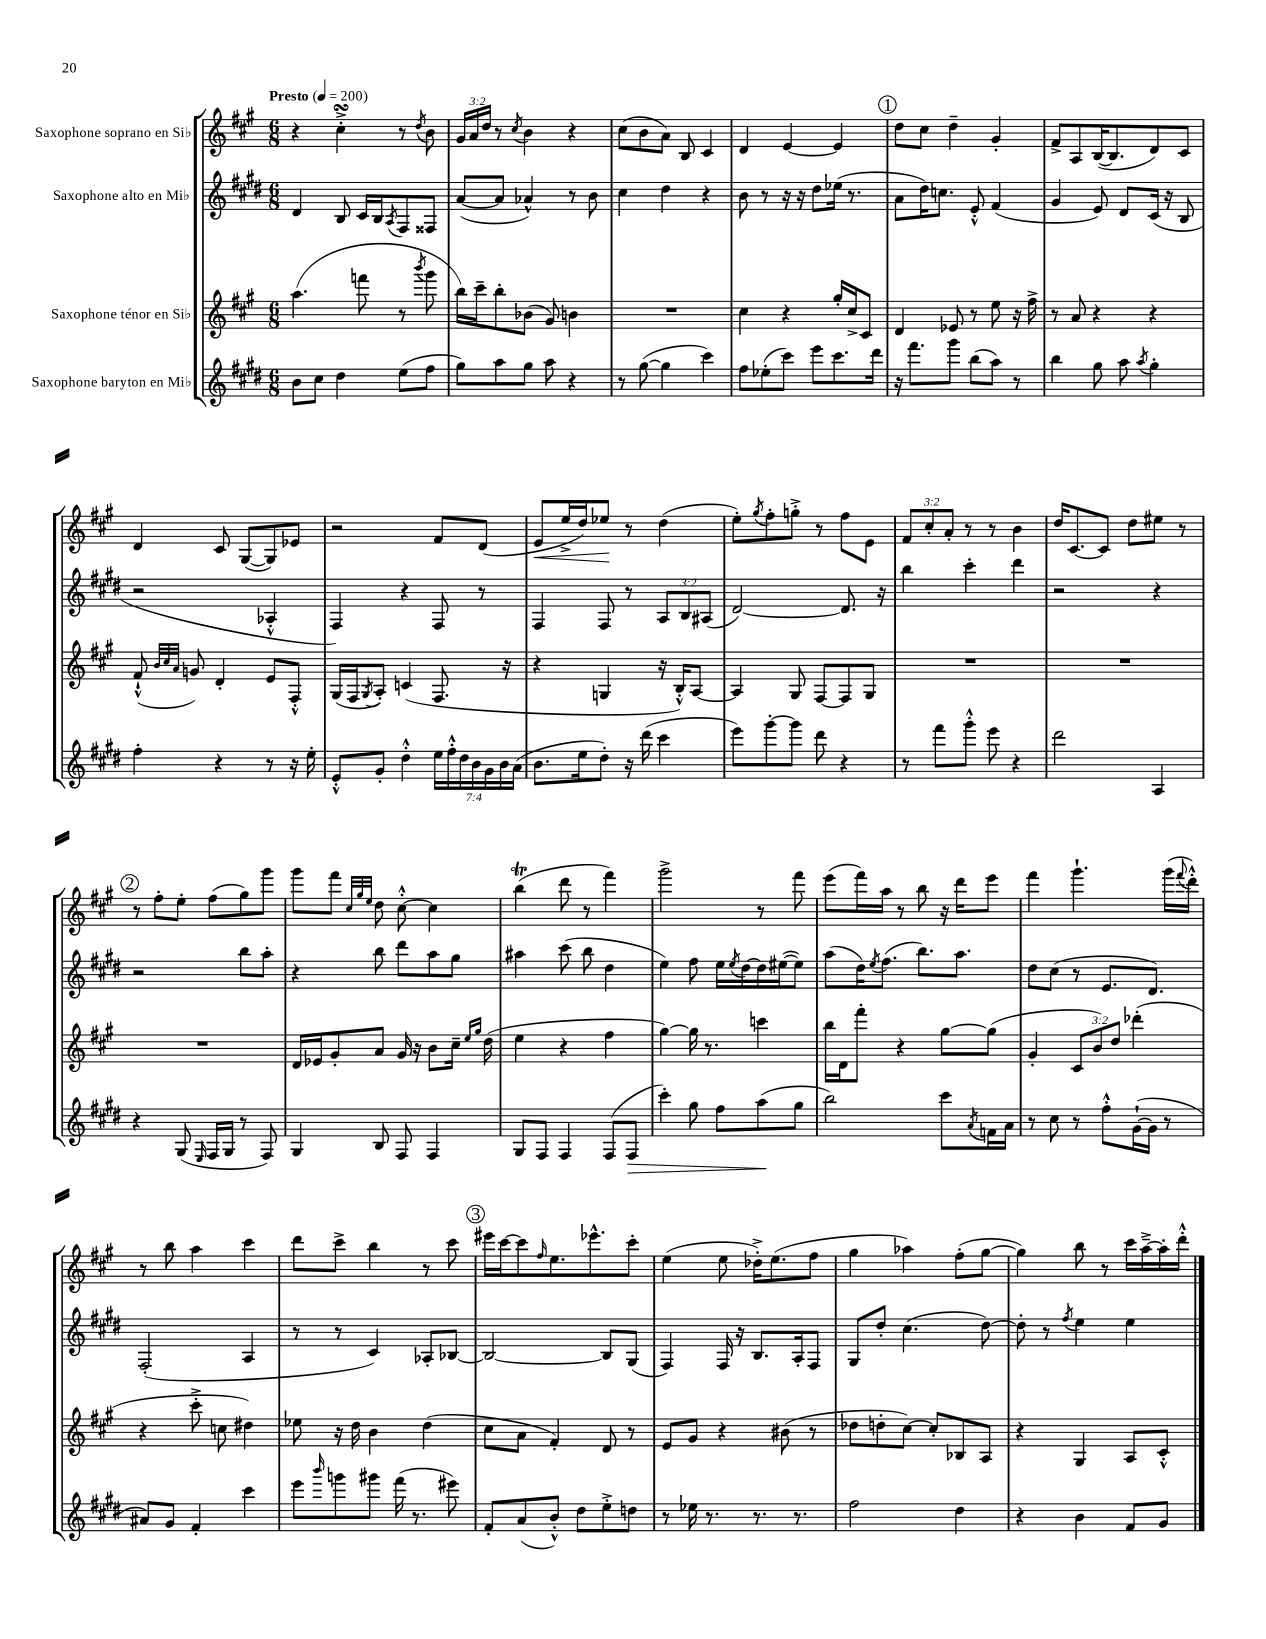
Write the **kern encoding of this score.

**kern	**kern	**kern	**kern
*staff4	*staff3	*staff2	*staff1
*clefG2	*clefG2	*clefG2	*clefG2
*k[f#c#g#d#]	*k[f#c#g#]	*k[f#c#g#d#]	*k[f#c#g#]
*M6/8	*M6/8	*M6/8	*M6/8
*MM200	*MM200	*MM200	*MM200
8b	(4.aa	4d#	4r
8cc#	.	.	.
4dd#	.	8B	4cc#'^
.	8fff	16c#	.
.	.	16B	.
.	.	8qA	.
(8ee	8r	8F#	8r
.	8qbbb	.	8qdd
8ff#	8ggg#	8F##	8b
=	=	=	=
8gg#)	16bb)	([8a	24g#
.	.	.	24a
.	16ccc#~	.	.
.	.	.	24dd
8aa	8bb'	8a]	8r
.	.	.	8qcc#
8gg#	(8b-	4a-^^)	4b
8aa	8g#)	.	.
4r	4b	8r	4r
.	.	8b	.
=	=	=	=
8r	2.r	4cc#	(8cc#
([8gg#	.	.	8b
4gg#]	.	4dd#	8a)
.	.	.	8B
4ccc#)	.	4r	4c#
=	=	=	=
8ff#	4cc#	8b	4d
(8ee-'	.	8r	.
8ccc#)	4r	16r	[4e
.	.	16r	.
8eee	.	8dd#	.
8.ccc#	16gg#'	(16ee-	4e]
.	16cc#^	8.r	.
.	8c#	.	.
16ddd#	.	.	.
=	=	=	=
16r	4d	8a	8dd
8.fff#	.	.	.
.	.	16dd#)	8cc#
.	.	8.cc	.
8ggg#	8e-	.	4dd~
(8bb	8r	8e'^^	.
8aa)	8ee	(4f#	4g#'
8r	16r	.	.
.	16ff#^	.	.
=	=	=	=
4bb	8r	4g#	8f#^
.	8a	.	8A
8gg#	4r	8e)	([16B
.	.	.	8.B]
8aa	.	8d#	.
8qaa	.	.	.
4gg#'	4r	(16c#	8d)
.	.	16r	.
.	.	8B	8c#
=	=	=	=
4ff#'	(8f#`^^	2r	4d
.	32qqb	.	.
.	32qqcc#	.	.
.	32qqa	.	.
.	8g)	.	.
4r	4d'	.	8c#
.	.	.	([8G#
8r	8e	4A-'^^	8G#])
16r	8F#'^^	.	8e-
16ee'	.	.	.
=	=	=	=
8e'^^	(16G#	4F#)	2r
.	16F#	.	.
.	8qG#	.	.
8g#'	8A')	.	.
4dd#'^^	(4c	4r	.
28ee	8.F#	8F#	8f#
28ff#'^^	.	.	.
28dd#	.	.	.
28b	.	.	.
.	.	8r	(8d
28g#	.	.	.
28b	.	.	.
.	16r	.	.
(28a	.	.	.
=	=	=	=
8.b	4r	4F#	8e
.	.	.	16ee^
16ee	.	.	16dd)
8dd#')	4G	8F#	8ee-
16r	.	8r	8r
(16ddd#	.	.	.
4ccc#	16r	12A	(4dd
.	16B'^^)	.	.
.	.	12B	.
.	[8A	.	.
.	.	(12A#	.
=	=	=	=
8eee)	4A]	[2d#)	8ee')
.	.	.	8qgg#
[8ggg#'	.	.	8ff#'
8ggg#]	8G#	.	8gg'^
8ddd#	[8F#	.	8r
4r	8F#]	8.d#]	8ff#
.	8G#	.	8e
.	.	16r	.
=	=	=	=
8r	2.r	4bb	12f#
.	.	.	12cc#'
8fff#	.	.	.
.	.	.	12a'
8ggg#'^^	.	4ccc#'	8r
8eee	.	.	8r
4r	.	4ddd#	4b
=	=	=	=
2ddd#	2.r	2r	16dd
.	.	.	[8.c#
.	.	.	8c#]
.	.	.	8dd
4A	.	4r	8ee#
.	.	.	8r
=	=	=	=
4r	2.r	2r	8r
.	.	.	8ff#'
(8G#	.	.	8ee'
16qqE	.	.	.
16F#	.	.	(8ff#
16G#	.	.	.
8r	.	8bb	8gg#)
8F#)	.	8aa'	8ggg#
=	=	=	=
4G#	16d	4r	8ggg#
.	16e-	.	.
.	8g#'	.	8fff#
.	.	.	32qqcc#
.	.	.	32qqgg#
.	.	.	32qqee
8B	8a	8bb	8dd
8F#	16g#	8ddd#	[8cc#'^^
.	16r	.	.
4F#	8b	8aa	4cc#]
.	16cc#~	8gg#	.
.	16qqee	.	.
.	16qqgg#	.	.
.	(16dd	.	.
=	=	=	=
8G#	4ee	4aa#	(4bb
8F#	.	.	.
4F#	4r	(8ccc#	8ddd
.	.	8bb	8r
(8F#	4ff#	4dd#	4fff#)
8F#	.	.	.
=	=	=	=
4ccc#')	[4gg#)	4ee)	2ggg#^
8gg#	16gg#]	8ff#	.
.	8.r	.	.
8ff#	.	16ee	.
.	.	8qee	.
.	.	[16dd#	.
(8aa	4ccc	16dd#]	8r
.	.	([16ee#	.
8gg#	.	8ee#])	8fff#
=	=	=	=
2bb)	16bb	(8aa	(8eee
.	16d	.	.
.	8fff#'	16dd#)	16fff#)
.	.	8qee	.
.	.	(8.ff#	16aa
.	4r	.	8r
.	.	8.bb)	8bb
8ccc#	[8gg#	.	16r
.	.	8.aa	16ddd
8qa	.	.	.
16f	(8gg#]	.	8eee
16a	.	.	.
=	=	=	=
8r	4g#'	8dd#	4fff#
8cc#	.	(8cc#	.
8r	12c#	8r	4.ggg#`
.	12b)	.	.
8ff#'^^	.	8.e	.
.	12dd	.	.
([16g#`	(4ddd-'	.	.
16g#]	.	8.d#)	.
8r	.	.	(16ggg#
.	.	.	8qqfff#
.	.	.	16ddd'^^)
=	=	=	=
8a#)	4r	(2F#'	8r
8g#	.	.	8bb
4f#'	8ccc#'^	.	4aa
.	8cc	.	.
4ccc#	4dd#)	4A	4ccc#
=	=	=	=
8eee	8ee-	8r	8ddd
16qqbbb	.	.	.
8ggg	16r	8r	8ccc#^
.	16dd	.	.
8ggg#	4b	4c#)	4bb
(16fff#	.	.	.
8.r	.	.	.
.	(4dd	8A-'	8r
8eee#)	.	[8B-	8ccc#
=	=	=	=
8f#'	8cc#	2B-_	16eee#
.	.	.	[16ccc#
(8a	8a	.	8ccc#]
.	.	.	16qqff#
8b'^^)	4f#')	.	8.ee
8dd#	.	.	.
.	.	.	8.eee-^^
8ee'^	8d	8B-]	.
8dd	8r	(8G#	8ccc#'
=	=	=	=
8r	8e	4F#)	(4ee
16ee-	8g#	.	.
8.r	.	.	.
.	4r	16F#	8ee
.	.	16r	.
8.r	.	8.B	16dd-'^)
.	.	.	(8.ee
.	(8b#	.	.
8.r	.	16A'	.
.	8r	8F#	8ff#
=	=	=	=
2ff#	8dd-	8G#	4gg#
.	8dd'	8dd#'	.
.	[8cc#)	(4.cc#	4aa-)
.	8cc#']	.	.
4dd#	8B-	.	(8ff#'
.	8A	[8dd#)	[8gg#
=	=	=	=
4r	4r	8dd#']	4gg#])
.	.	8r	.
.	.	8qff#	.
4b	4G#	4ee	8bb
.	.	.	8r
8f#	8A	4ee	16ccc#
.	.	.	[16aa~^
8g#	8c#'^^	.	16aa']
.	.	.	16ddd'^^
==	==	==	==
*-	*-	*-	*-
